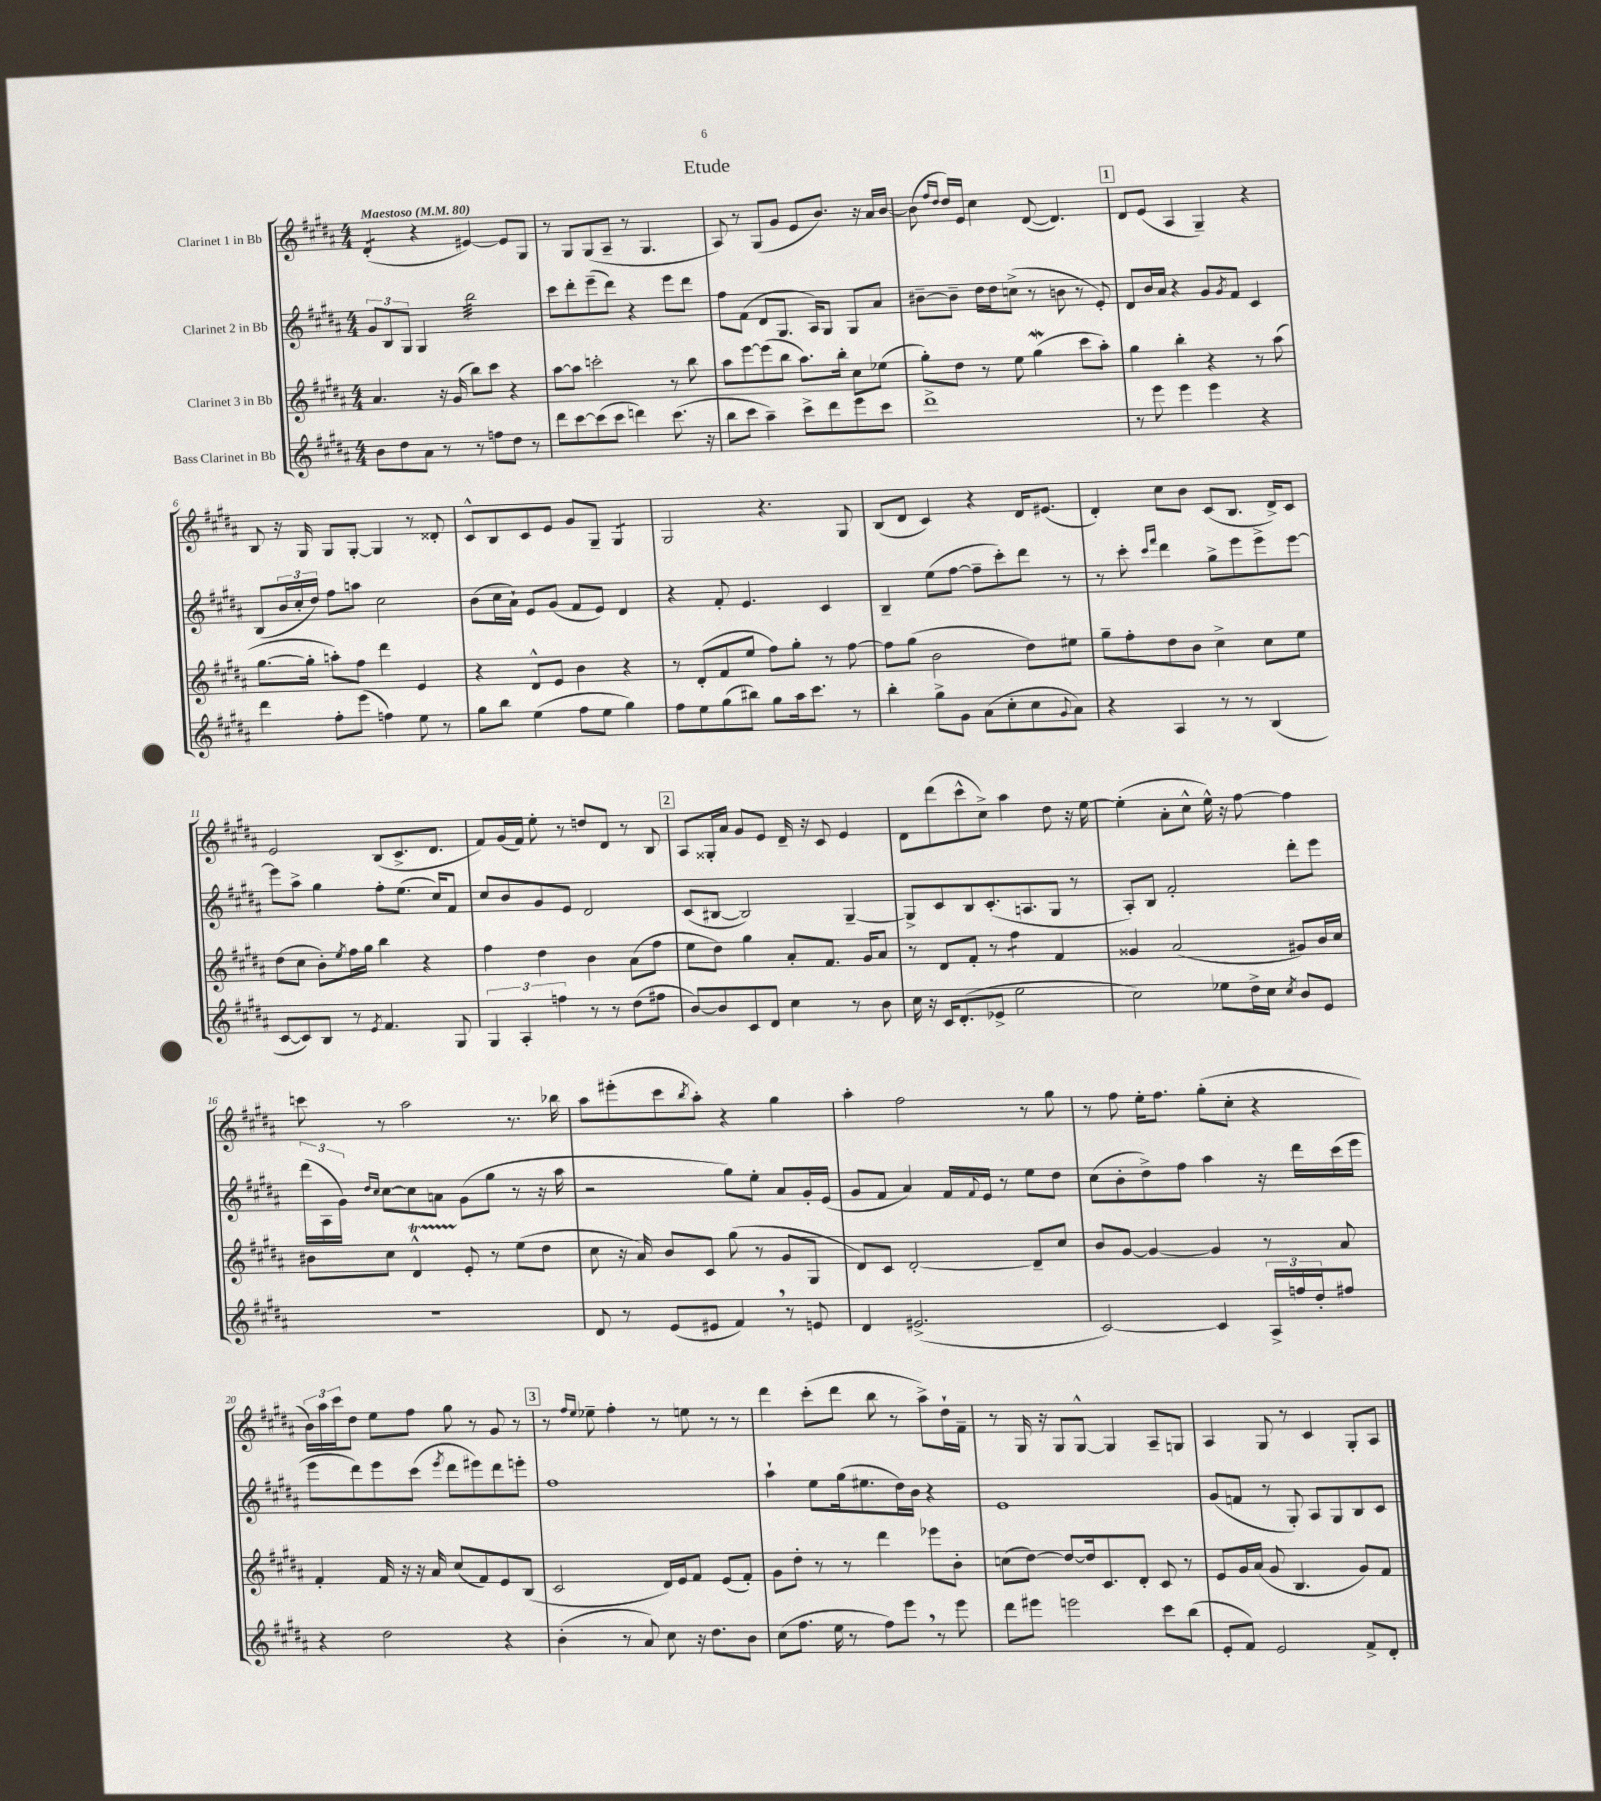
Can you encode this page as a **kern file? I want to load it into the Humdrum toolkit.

**kern	**kern	**kern	**kern
*staff4	*staff3	*staff2	*staff1
*clefG2	*clefG2	*clefG2	*clefG2
*k[f#c#g#d#a#]	*k[f#c#g#d#a#]	*k[f#c#g#d#a#]	*k[f#c#g#d#a#]
*M4/4	*M4/4	*M4/4	*M4/4
*MM80	*MM80	*MM80	*MM80
8b	4.a#	12g#	(4d#'
.	.	12B	.
8dd#	.	.	.
.	.	12G#	.
8a#	.	4G#	4r
8r	16r	.	.
.	(16g#	.	.
8r	8bb)	2bb	[4e#)
8ff	8ccc#	.	.
8dd#	4r	.	8e#]
8r	.	.	8G#
=	=	=	=
8ddd#	[8aa#	8ccc#	8r
[8ccc#	8aa#]	8ddd#'	8G#
(8ccc#]	2ccc'	(8eee~	(8G#
8ccc#	.	8ddd#)	8A#~
4ddd)	.	4r	8r
.	.	.	4.G#
(8.ccc#	8r	8eee	.
.	8bb	8ddd#	.
16r	.	.	.
=	=	=	=
8bb	8aa#	8ff#	8A#)
8ccc#	[8eee	(8f#	8r
4aa#~)	(8eee]	8d#	(8G#
.	8bb	8.G#	8g#
8ccc#^	8.aa#)	.	8e
.	.	16A#)	.
8ddd#	.	8G#	8.b)
.	16bb'	.	.
8eee	8cc#	8G#	.
.	.	.	16r
8ccc#	(8ee-	8a#	16a#
.	.	.	[16b
=	=	=	=
1ddd#^	8gg#')	[8b#~	(8b]
.	.	.	16qqff#
.	.	.	16qqdd#
.	8dd#	8b#~]	16dd#)
.	.	.	16e
.	8r	16dd#	4cc#
.	.	16dd#	.
.	8ee	(8cc^	.
.	(4gg#	8r	([8d#
.	.	8b	4.d#])
.	8ccc#	8r	.
.	8aa#')	8e')	.
=	=	=	=
8r	4gg#	8d#	8d#
8eee	.	16b	(8e
.	.	16a#	.
4eee	4bb'	4r	4A#
4eee	4r	8g#	4G#~)
.	.	8qg#	.
.	.	8f#	.
4r	8r	4c#	4r
.	(8aa#	.	.
=	=	=	=
4ddd#	[8.gg#	(8B	8B
.	.	24b	16r
.	.	24cc#'	.
.	16gg#']	.	16G#
.	.	24dd#)	.
8ff#'	8aa')	8ff#	8G#
(8eee	8ff#	8aa	[8G#'
4ff)	4ddd#	2cc#	4G#]
8ee	4e	.	8r
8r	.	.	8d##'
=	=	=	=
8gg#	4r	(8b	8c#^^
8bb	.	16cc#	8B
.	.	16a#`)	.
(4ee	8d#^^	8e	8c#
.	8e	(8g#	8e
8ff#	4b	8f#	8g#
8ee	.	8e)	8G#~
4gg#)	4r	4d#	4G#
=	=	=	=
8ff#	8r	4r	2G#
8ee	(8d#'	.	.
(8gg#	8f#	8f#'	.
8bb#)	8ee	4.e	.
8gg#	8ff#)	.	4.r
16aa#	8gg#'	.	.
8.ccc#	.	.	.
.	8r	4c#	.
8r	[8ff#	.	8G#
=	=	=	=
4bb'	8ff#]	4B~	(8B
.	(8gg#	.	8d#
8gg#^	2b	(8ee	4c#)
8g#	.	[8ff#	.
(8a#	.	8ff#~]	4r
8cc#'	.	8ccc#')	.
8cc#	8dd#)	8ddd#	16d#
.	.	.	(8.e#
8qqg#	.	.	.
8a#)	8ee#	8r	.
=	=	=	=
4r	8gg#~	8r	4d#')
.	8ff#'	8ccc#'	.
.	.	16qqccc#	.
.	.	16qqfff#	.
4A#	8dd#	4ddd#	8cc#
.	8b	.	8b
8r	4cc#^	8gg#^	(8c#
8r	.	8eee	8.B
(4B	8cc#	8eee^	.
.	.	.	16d#^)
.	8ee	[8eee	8c#
=	=	=	=
[8c#	(8dd#	8eee]	2e
8c#])	8cc#	8aa#^	.
8B	8b')	4gg#	.
.	8qee	.	.
8r	16ff#	.	.
.	16gg#	.	.
8qe	.	.	.
4.f#	4bb	8ff#'	(8B
.	.	(8.ee	8.c#^
.	4r	.	.
.	.	16cc#)	8.d#
8G#	.	8f#	.
=	=	=	=
6G#	4ff#	8cc#	8f#)
.	.	8b	(16g#
6A#'	.	.	.
.	.	.	16f#)
.	4dd#	8g#	8ee'
6ff	.	.	.
.	.	8e	8r
8r	4b	2d#	8dd
8r	.	.	8d#
(8dd#	(8a#	.	8r
8ff#	8ff#	.	8B
=	=	=	=
[8b)	8ee	(8c#	8A#
8b]	8dd#)	[8B#	16G##'
.	.	.	16a#
8c#	4gg#	2B#])	8g#
8d#	.	.	8e
4cc#	8a#'	.	16d#~
.	.	.	16r
.	8.f#	.	8c#
8r	.	[4G#~	4e
.	16g#	.	.
8b	8a#	.	.
=	=	=	=
16cc#	8r	8G#^]	8d#
16r	.	.	.
16c#	8d#	8c#	(8ddd#
(8.d#'	.	.	.
.	8f#'	8B	8ccc#^^
8e-^	8r	(8.c#'	8cc#^)
2ee	4ff#	.	4aa#
.	.	8.A	.
.	4f#	8G#	8dd#
.	.	8r	16r
.	.	.	[16ee
=	=	=	=
2cc#)	4g##	8A#')	(4ee']
.	.	8B	.
.	(2a#	2f#'	8a#'
.	.	.	8cc#^^
8ee-	.	.	16ee^^)
.	.	.	16r
16dd#^	.	.	[8ff#
16cc#	.	.	.
8qcc#	.	.	.
8b	8g#)	8ddd#'	4ff#]
8e	16b	8eee	.
.	16cc#	.	.
=	=	=	=
1r	8b#	(24ddd#	8ccc
.	.	24A#	.
.	.	24g#)	.
.	.	16qqdd#	.
.	.	16qqcc#	.
.	8cc#	[8cc#	8r
.	4d#^^	8cc#]	2aa#
.	.	8a	.
.	8e'	(8g#	.
.	8r	8gg#	.
.	(8ee	8r	8.r
.	8dd#	16r	.
.	.	16aa#	16bb-
=	=	=	=
8d#	8cc#	2r	8aa#
8r	16r	.	(8eee#'
.	16a#)	.	.
(8e	8b	.	8ccc#
.	.	.	8qbb
8e#	8c#	.	8aa#')
4f#)	(8gg#	8gg#)	4r
.	8r	8ee'	.
8r	8g#	8a#	4gg#
8e	8G#	16g#'	.
.	.	(16e	.
=	=	=	=
4d#	8d#)	8g#	4aa#'
.	8c#	8f#	.
(2.e#^	[2d#'	4a#)	2ff#
.	.	16f#	.
.	.	8qqf#	.
.	.	16e	.
.	.	8r	.
.	8d#~]	8ee	8r
.	8cc#	8dd#	8gg#
=	=	=	=
[2c#)	8b	(8cc#	8r
.	[8g#	8b'	8ff#
.	4g#_	8dd#^)	16ee'
.	.	.	8.ff#
.	.	8ff#	.
4c#]	4g#]	4aa#	(8gg#'
.	.	.	8cc#'
24A#^	8r	16r	4r
24ff	.	.	.
.	.	16ddd#	.
24dd#'	.	.	.
8ff#	8a#	(16ccc#	.
.	.	16eee	.
=	=	=	=
4r	4f#'	8eee	24b)
.	.	.	24aa#
.	.	.	24ccc#
.	.	8ddd#)	8dd#
2dd#	16f#	8eee	8ee
.	16r	.	.
.	16r	(8ccc#	8ff#
.	16a#	.	.
.	.	8qeee	.
.	(8cc#	8ddd#	8gg#
.	8f#)	8eee#)	8r
4r	8e	8ddd#	8g#
.	(8B	8eee'	8r
=	=	=	=
(4b'	2c#	1ff#	8r
.	.	.	16qqff#
.	.	.	16qqee
.	.	.	8ee-~
8r	.	.	4ff#'
8a#)	.	.	.
8cc#	16d#)	.	8r
.	16e	.	.
16r	8f#	.	8ee
8.dd#	.	.	.
.	(8e	.	8r
8b	8f#')	.	8r
=	=	=	=
(8cc#	8g#	4aa#`	4ddd#
8.ff#	8dd#'	.	.
.	8r	8ee	(8ccc#'
16ee	.	.	.
8r	8r	(16gg#	8ddd#
.	.	8.ee#	.
8ff#)	4ddd#	.	8bb
8eee	.	16dd#)	8r
.	.	16b	.
8r	8eee-	4r	8aa#^)
8eee	8b'	.	16dd#`
.	.	.	16f#~
=	=	=	=
8ddd#	(8cc	1e	8r
8eee#	[8dd#)	.	16G#
.	.	.	16r
2eee	8dd#_	.	8G#
.	16dd#]	.	[8G#^^
.	8.c#	.	.
.	.	.	4G#]
.	8d#'	.	.
8ccc#	8c#	.	8A#~
(8bb	8r	.	8G
=	=	=	=
8e'	8e	(8g#	4A#
8f#)	16g#	8f	.
.	(16a#	.	.
2e	8g#	8r	8G#
.	4.B	8G#')	8r
.	.	8A#	4c#
.	.	8G#	.
8f#^	8g#)	8B	8G#'
8d#'	8f#	8c#	8A#
==	==	==	==
*-	*-	*-	*-
